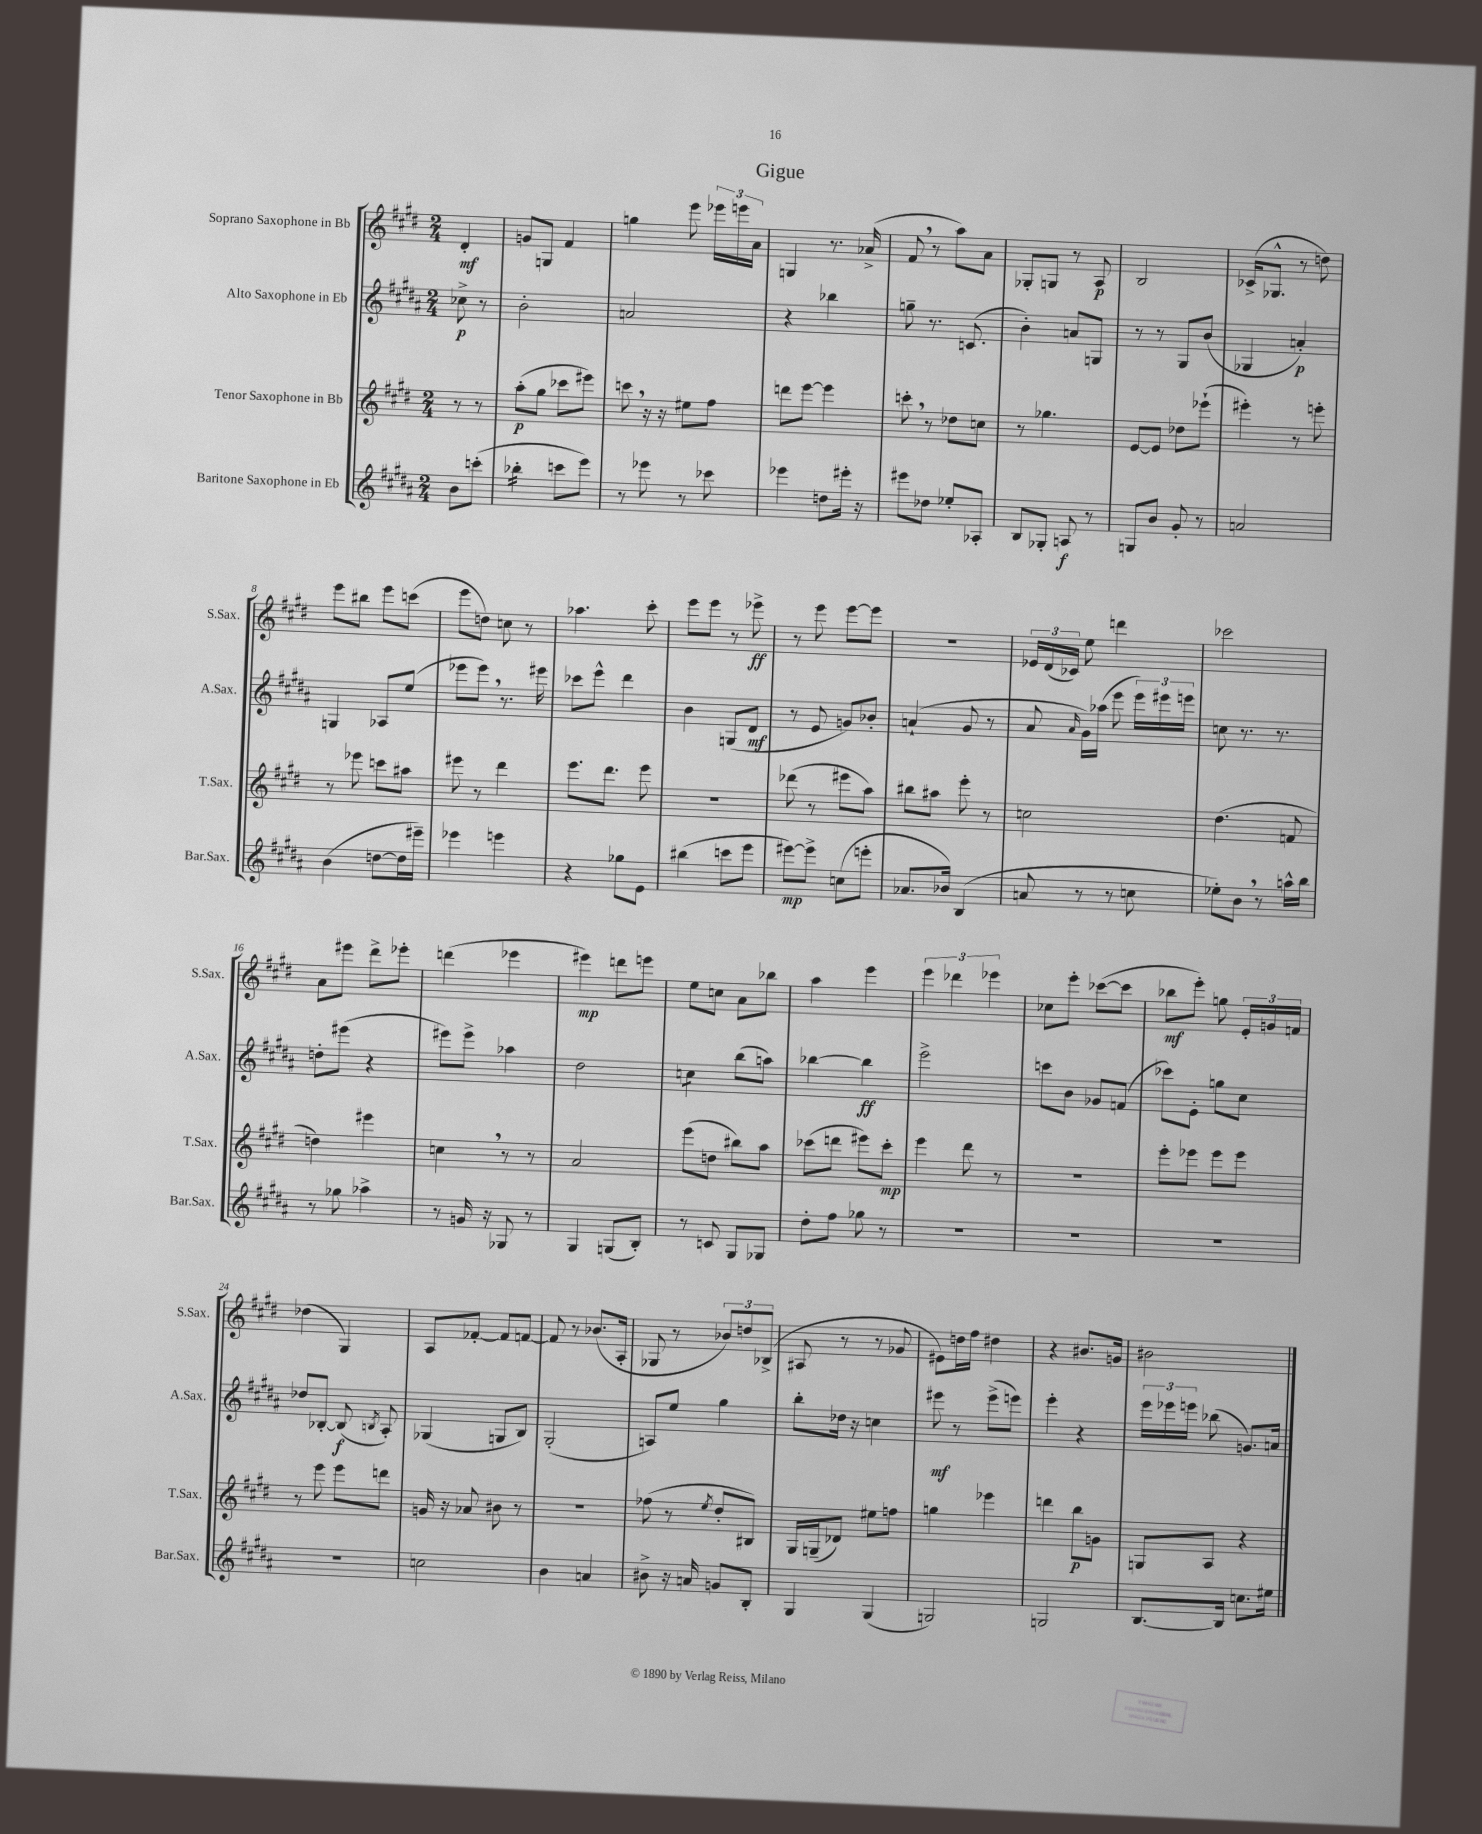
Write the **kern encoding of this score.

**kern	**kern	**kern	**kern
*staff4	*staff3	*staff2	*staff1
*clefG2	*clefG2	*clefG2	*clefG2
*k[f#c#g#d#a#]	*k[f#c#g#d#]	*k[f#c#g#d#a#]	*k[f#c#g#d#]
*M2/4	*M2/4	*M2/4	*M2/4
8b	8r	8cc-^	4d#'
(8ccc'	8r	8r	.
=	=	=	=
4bb-'	(8aa'	2b'	8g
.	8gg#	.	8G
8ccc	8ccc-	.	4f#
8eee)	8eee#)	.	.
=	=	=	=
8r	8ccc	2a	4gg
8eee-	16r	.	.
.	16r	.	.
8r	8ee#	.	8eee
8ccc-	8ff#	.	24eee-
.	.	.	24eee
.	.	.	24a
=	=	=	=
4eee-	8ddd	4r	4G
.	[8eee	.	.
8dd	4eee]	4bb-	8.r
16eee#'	.	.	.
16r	.	.	(16a-^
=	=	=	=
8eee#	8ccc'	8gg~	8f#
8dd-	8r	8.r	8r
8ee-'	8dd-	.	8aa)
.	.	(8.c	.
8A-'	8cc	.	8a
=	=	=	=
8B	8r	4b')	8G-'
8G-'	4.gg-	.	8G
8A	.	8a	8r
8r	.	8G	8A
=	=	=	=
8G	[8e	8r	2B
8b	8e]	8r	.
8g#'	8dd-	8G#	.
8r	(8eee-`	(8b	.
=	=	=	=
2a	4eee#')	4G-	(16c-^
.	.	.	8.G-^^
.	8r	4a')	8r
.	8eee'	.	8dd)
=	=	=	=
(4b	8r	4G	8eee
.	8eee-	.	8bb#
[8dd	8ccc	8A-	8eee
16dd]	8aa#	(8ee	(8ccc
16eee#~)	.	.	.
=	=	=	=
4eee-	8eee#	8eee-	8eee
.	8r	8eee-)	8dd)
4eee	4ddd#	8.r	8cc
.	.	.	8r
.	.	16eee#	.
=	=	=	=
4r	8.eee	8ccc-	4.aa-
.	.	8eee^^	.
.	8.ddd#	.	.
8gg-	.	4ddd#	.
8e	8eee	.	8ccc#'
=	=	=	=
(4bb#	2r	4b	8eee
.	.	.	8eee
8ccc	.	(8G	8r
8eee	.	8d#	8eee-^
=	=	=	=
[8eee#)	(8ddd-	8r	8r
8eee#^]	8r	8e	8eee
(8cc	8eee#	8g)	[8eee
8eee'	8aa)	8b-'	8eee]
=	=	=	=
8.a-	8bb#	(4a`	2r
.	8aa#	.	.
16b-)	.	.	.
(4B	8eee'	8g#	.
.	8r	8r	.
=	=	=	=
8a	2cc	8a#	24e-
.	.	.	(24d#
.	.	.	24c-)
.	.	16qqa#	.
8r	.	16g#)	8ee
.	.	(16aa-	.
8r	.	8eee	4ddd
8cc	.	24eee)	.
.	.	24eee#	.
.	.	24eee	.
=	=	=	=
8ee-')	(4.dd#	8cc	2ccc-
8b	.	8.r	.
8r	.	.	.
.	.	8.r	.
16aa^^	8f	.	.
16bb	.	.	.
=	=	=	=
8r	4dd)	8dd'	8a
8gg-	.	(8eee#	8eee#
4aa-^	4eee#	4r	8ddd#^
.	.	.	8eee-'
=	=	=	=
8r	4cc	8eee#)	(4ddd
16g	.	8eee#^	.
16r	.	.	.
8G-	8r	4aa-	4eee-
8r	8r	.	.
=	=	=	=
4G#	2a	2dd#	4eee#)
(8G	.	.	8ddd
8B')	.	.	8eee
=	=	=	=
8r	(8eee	4cc	8ee
8c	8dd	.	8cc
8G#	8bb#)	(8bb	8a
8G-	8aa	8aa)	8bb-
=	=	=	=
8dd#'	(8ccc-	[4bb-	4aa
8ff#	8ddd	.	.
8gg-	8eee#)	4bb-]	4eee
8r	8ccc-'	.	.
=	=	=	=
2r	4eee	2eee^	6eee
.	.	.	6ddd-
.	8ddd#	.	.
.	.	.	6eee-
.	8r	.	.
=	=	=	=
2r	2r	8ccc	8cc-
.	.	8b	8eee'
.	.	8g-	([8ccc-
.	.	(8f	8ccc-]
=	=	=	=
2r	8eee'	8ccc-)	8bb-
.	8eee-	8e'	8eee')
.	8eee-	8gg	8gg
.	8eee-	8cc#	24e'
.	.	.	24g
.	.	.	24f
=	=	=	=
2r	8r	8dd-	(4dd-
.	8eee	[8B-'	.
.	8eee	(8B-]	4G#)
.	.	8qB	.
.	8ddd	8A#')	.
=	=	=	=
2cc	16g	(4G-	8A
.	16r	.	.
.	8a-	.	[8f-'
.	8b#	8G	8f-]
.	8r	8B)	[8f
=	=	=	=
4b	2r	(2G#'	8f]
.	.	.	8r
4a	.	.	(8.b-
.	.	.	16A'
=	=	=	=
8b#^	(8ff-	8A)	8G-
16r	8r	8ee	8r
16a	.	.	.
.	8qee	.	.
8g	8dd#'	4gg#	12b-)
.	.	.	12dd
8B'	8B#)	.	.
.	.	.	(12B-^
=	=	=	=
4G#	16G#	8bb'	8A#
.	(16G~	.	.
.	8d-)	16dd-	8r
.	.	16r	.
(4G#	8ee#	4cc	8r
.	8ff	.	8g-
=	=	=	=
2G)	4gg	8eee#	8e#)
.	.	8r	16dd
.	.	.	16ff#
.	4eee-	(8eee#^	4dd#
.	.	8eee)	.
=	=	=	=
2G	4ddd	4eee'	4r
.	8bb	4r	8.b#
.	8g	.	.
.	.	.	16g
=	=	=	=
[8.B	8G	24eee	2b#
.	.	24eee-	.
.	.	24eee	.
.	8A	(8bb-	.
16B]	.	.	.
8.cc	4r	8.g)	.
16ee#	.	16a	.
==	==	==	==
*-	*-	*-	*-
